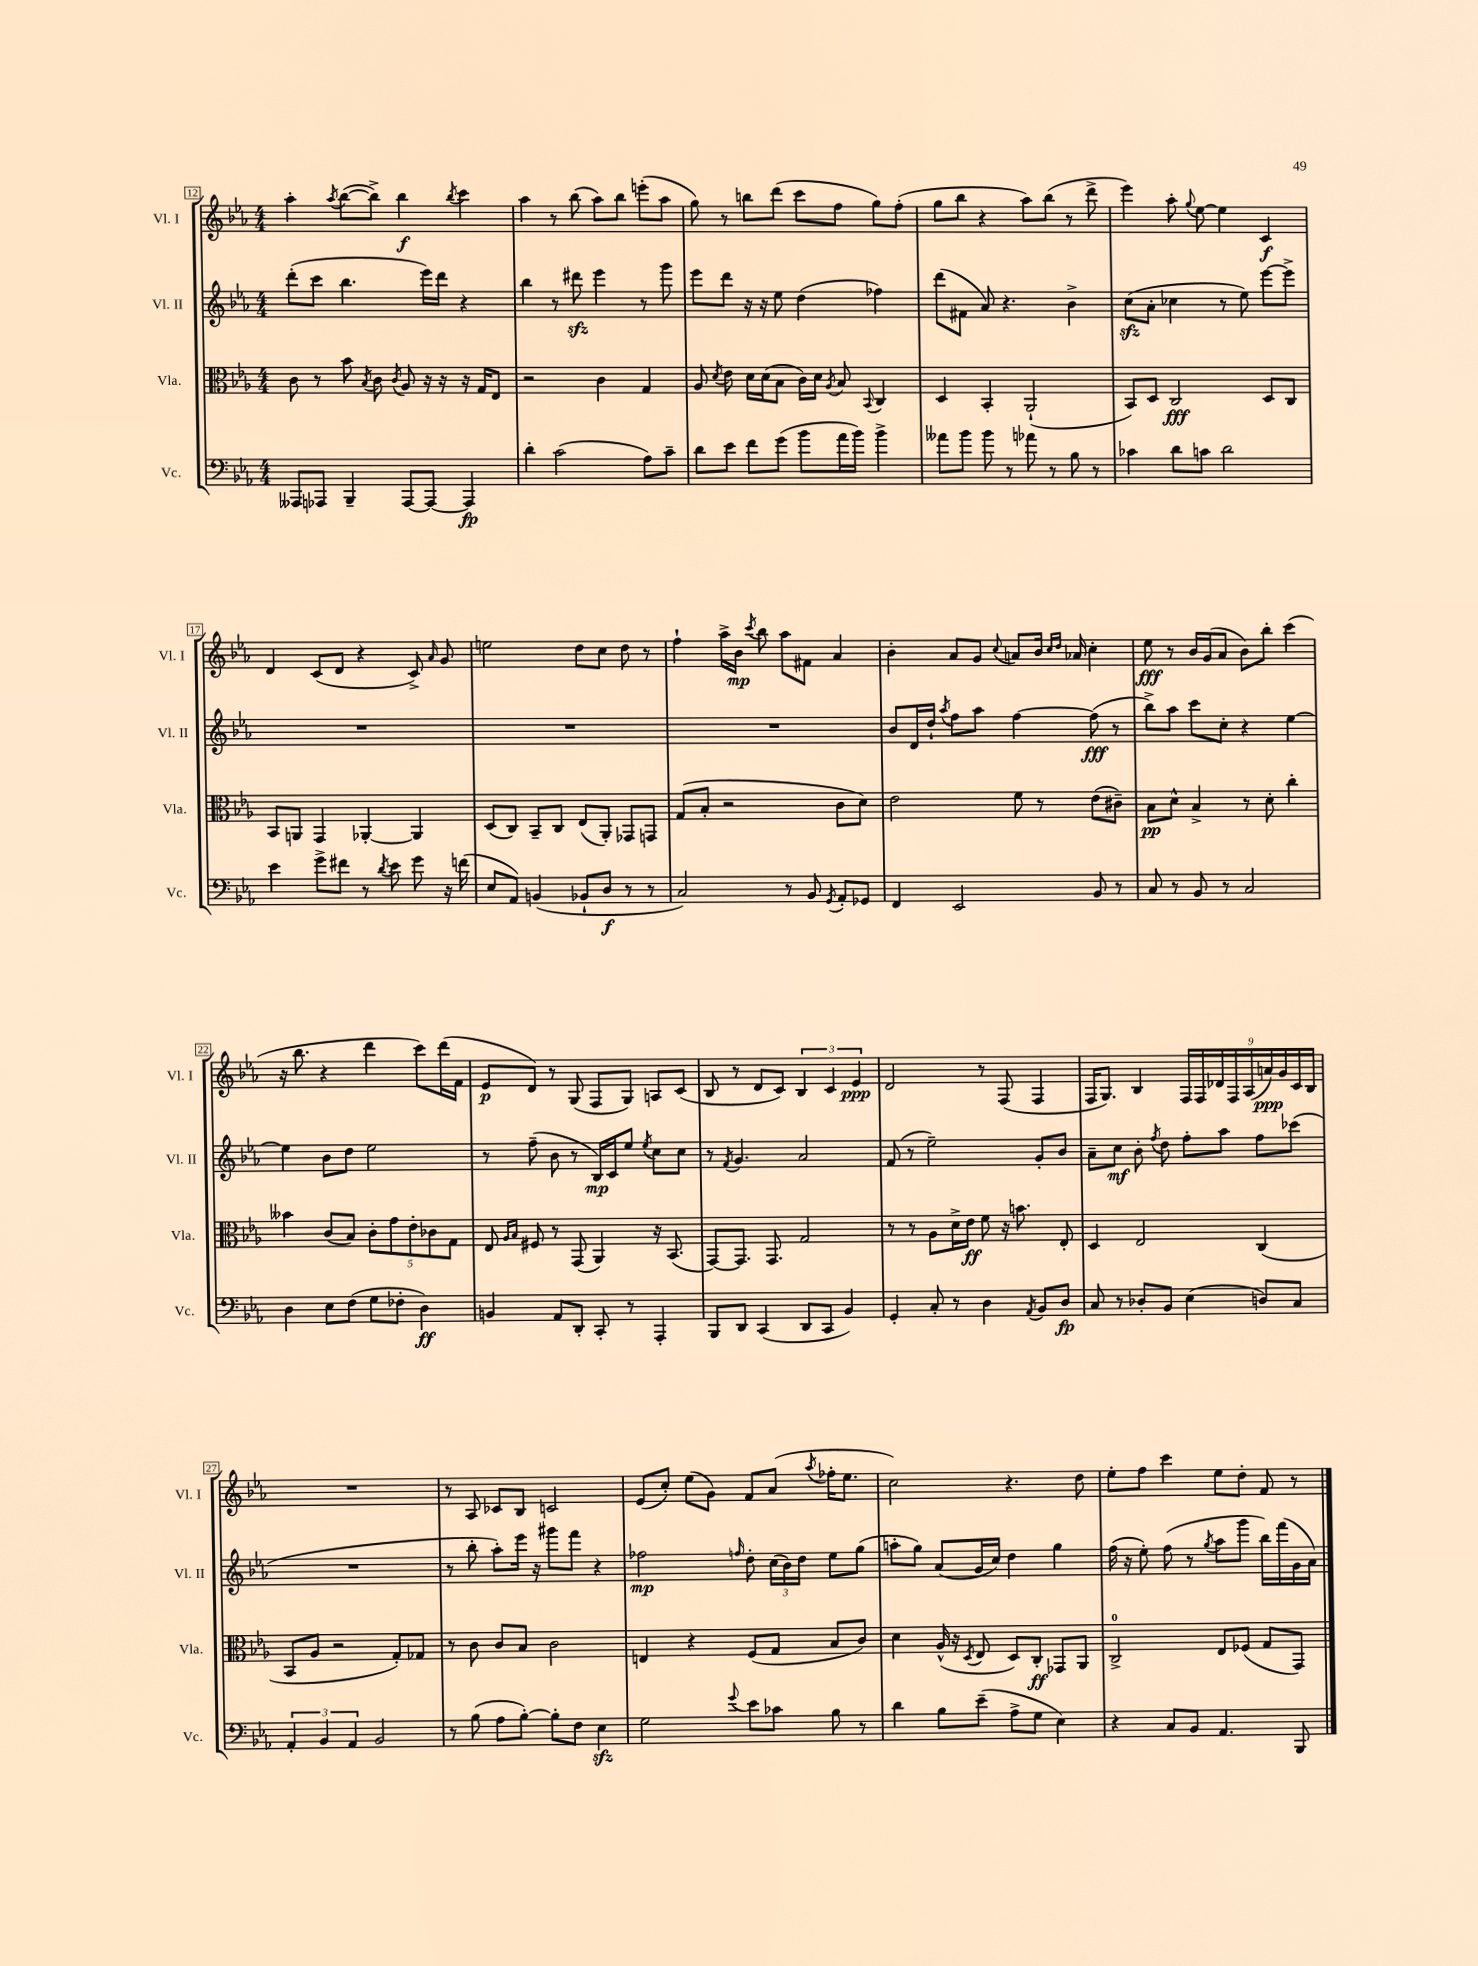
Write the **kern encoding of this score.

**kern	**dynam	**kern	**dynam	**kern	**dynam	**kern	**dynam
*part4	*part4	*part3	*part3	*part2	*part2	*part1	*part1
*staff4	*staff4	*staff3	*staff3	*staff2	*staff2	*staff1	*staff1
*I"Vc.	*	*I"Vla.	*	*I"Vl. II	*	*I"Vl. I	*
*I'Vc.	*	*I'Vla.	*	*I'Vl. II	*	*I'Vl. I	*
*clefF4	*	*clefC3	*	*clefG2	*	*clefG2	*
*k[b-e-a-]	*	*k[b-e-a-]	*	*k[b-e-a-]	*	*k[b-e-a-]	*
*M4/4	*	*M4/4	*	*M4/4	*	*M4/4	*
=12	=12	=12	=12	=12	=12	=12	=12
8AAA--X/L	.	8c\	.	(8ddd'\L	.	4aa-'\	.
8AAA-X/J	.	8r	.	8ccc\J	.	.	.
.	.	.	.	.	.	8qaa-/	.
4BBB-~/	.	8b-\	.	4.bb-\	.	([8bb-\L	.
.	.	8qB-/	.	.	.	.	.
.	.	8c\	.	.	.	8bb-^\J])	.
.	.	8qc/	.	.	.	.	.
[8AAA-/L	.	8A-/	.	.	.	4bb-\	f
8AAA-/J_	.	16r	.	16eee-\LL)	.	.	.
.	.	16r	.	16ddd\JJ	.	.	.
.	.	.	.	.	.	8qbb-/	.
4AAA-/]	fp	16r	.	4r	.	4ccc\	.
.	.	16G/KL	.	.	.	.	.
.	.	8E-/J	.	.	.	.	.
=13	=13	=13	=13	=13	=13	=13	=13
4d'\	.	2r	.	4bb-\	.	4aa-\	.
(2c\	.	.	.	8r	.	8r	.
.	.	.	.	8ddd#Xzz\	.	(8bb-\	.
.	.	4c\	.	4eee-\	.	8aa-\L)	.
.	.	.	.	.	.	8bb-\J	.
8A-\L)	.	4G/	.	8r	.	(8eeen'\L	.
8c~\J	.	.	.	8ggg\	.	8aa-\J	.
=14	=14	=14	=14	=14	=14	=14	=14
8d\L	.	8A-/	.	8eee-\L	.	8gg\)	.
.	.	8qd/	.	.	.	.	.
8e-\J	.	8e-\	.	8ddd\J	.	8r	.
8f\L	.	16d\LL	.	16r	.	8bbn\L	.
.	.	(16d\J	.	16r	.	.	.
(8g\J	.	8B-\J	.	8ee-\	.	(8ddd\J	.
8b-\L	.	16c\LL)	.	(4dd\	.	8ccc\L	.
.	.	16d\JJ	.	.	.	.	.
.	.	8qA-/	.	.	.	.	.
16a-\L	.	8B-/	.	.	.	8ff\J	.
16b-\JJ)	.	.	.	.	.	.	.
.	.	8qqBB-/	.	.	.	.	.
4b-^\	.	4C/	.	4ff-X\)	.	8gg\L)	.
.	.	.	.	.	.	(8ff'\J	.
=15	=15	=15	=15	=15	=15	=15	=15
8a--X\L	.	4D/	.	(8ddd\L	.	8gg\L	.
8b-\J	.	.	.	8f#X\J	.	8bb-\J	.
8b-\	.	4BB-'/	.	8a-/)	.	4r	.
8r	.	.	.	4.r	.	.	.
8a-X\	.	(2AA-`/	.	.	.	8aa-\L)	.
8r	.	.	.	.	.	(8bb-\J	.
8B-\	.	.	.	4b-^\	.	8r	.
8r	.	.	.	.	.	8ddd^\	.
=16	=16	=16	=16	=16	=16	=16	=16
4c-X\	.	8BB-/L)	.	(8cczz\L	.	4eee-\)	.
.	.	8D/J	.	8a-'\J	.	.	.
8d\L	.	2C/	fff	4cc-X\	.	8aa-'\	.
.	.	.	.	.	.	8qqgg/	.
8cn\J	.	.	.	.	.	[8ee-\	.
2d\	.	.	.	8r	.	4ee-\]	.
.	.	.	.	8ee-\)	.	.	.
.	.	8D/L	.	[8eee-\L	.	4c/	f
.	.	8C/J	.	8eee-^\J]	.	.	.
!!LO:LB:g=z
=17	=17	=17	=17	=17	=17	=17	=17
4e-\	.	8BB-/L	.	1r	.	4d/	.
.	.	8AAn/J	.	.	.	.	.
8g^\L	.	4GG/	.	.	.	(8c/L	.
8f#X\J	.	.	.	.	.	8d/J	.
8r	.	[4AA-X'/	.	.	.	4r	.
8qd/	.	.	.	.	.	.	.
8e-\	.	.	.	.	.	.	.
8g\	.	4AA-/]	.	.	.	8c^/)	.
.	.	.	.	.	.	16qqa-/	.
16r	.	.	.	.	.	8g/	.
(16fn\	.	.	.	.	.	.	.
=18	=18	=18	=18	=18	=18	=18	=18
8E-/L	.	(8D/L	.	1r	.	2een\	.
8AA-/J)	.	8C/J)	.	.	.	.	.
(4BBn/	.	8BB-~/L	.	.	.	.	.
.	.	8C/J	.	.	.	.	.
8BB-X`/L	.	(8E-/L	.	.	.	8dd\L	.
8D/J	f	8AA-'/J)	.	.	.	8cc\J	.
8r	.	8GG-X/L	.	.	.	8dd\	.
8r	.	8GGn/J	.	.	.	8r	.
=19	=19	=19	=19	=19	=19	=19	=19
2C/)	.	(8G/L	.	1r	.	4ff`\	.
.	.	8B-'/J	.	.	.	.	.
.	.	2r	.	.	.	16aa-^\LL	.
.	.	.	.	.	.	16b-\JJ	mp
.	.	.	.	.	.	8qccc/	.
.	.	.	.	.	.	8bb-\	.
8r	.	.	.	.	.	8aa-\L	.
8BB-/	.	.	.	.	.	8f#X\J	.
8qGG/	.	.	.	.	.	.	.
8AA-'/L	.	8c\L	.	.	.	4a-/	.
8GG-X/J	.	8d\J)	.	.	.	.	.
=20	=20	=20	=20	=20	=20	=20	=20
4FF/	.	2e-\	.	8b-/L	.	4b-'\	.
.	.	.	.	16d/L	.	.	.
.	.	.	.	16dd`/JJ	.	.	.
.	.	.	.	8qaa-/	.	.	.
2EE-/	.	.	.	8ff\L	.	8a-/L	.
.	.	.	.	8aa-\J	.	8g/J	.
.	.	.	.	.	.	8qqcc/	.
.	.	8f\	.	[4ff\	.	8an/L	.
.	.	8r	.	.	.	16b-/Jk	.
.	.	.	.	.	.	16qqcc/LL	.
.	.	.	.	.	.	16qqdd/JJ	.
.	.	.	.	.	.	16a-X/	.
8BB-/	.	(8e-\L	.	(8ff\]	fff	4cc'\	.
8r	.	8c#X~\J)	.	8r	.	.	.
=21	=21	=21	=21	=21	=21	=21	=21
8C/	.	8B-\L	pp	8bb-^\L)	.	8ee-\	fff
8r	.	8d^^\J	.	8aa-\J	.	8r	.
8BB-/	.	4B-^/	.	8ccc\L	.	16b-/LL	.
.	.	.	.	.	.	(16g/J	.
8r	.	.	.	8cc'\J	.	8a-/J	.
2C/	.	8r	.	4r	.	8b-\L)	.
.	.	8d'\	.	.	.	8bb-'\J	.
.	.	4cc'\	.	[4ee-\	.	(4ccc\	.
!!LO:LB:g=z
=22	=22	=22	=22	=22	=22	=22	=22
4D\	.	4b--X\	.	4ee-\]	.	16r	.
.	.	.	.	.	.	8.bb-\	.
8E-\L	.	(8c/L	.	8b-\L	.	4r	.
(8F\J	.	8B-/J)	.	8dd\J	.	.	.
8G\L	.	10c'\L	.	2ee-\	.	4ddd\	.
.	.	10g\	.	.	.	.	.
8F-X'\J	.	.	.	.	.	.	.
.	.	10e-'\	.	.	.	.	.
4D\)	ff	.	.	.	.	8ccc\L)	.
.	.	10c-X\	.	.	.	.	.
.	.	.	.	.	.	(16ddd\L	.
.	.	10G\J	.	.	.	.	.
.	.	.	.	.	.	16f\JJ	.
=23	=23	=23	=23	=23	=23	=23	=23
4BBn/	.	8E-/	.	8r	.	8e-/L	p
.	.	16qqA-/LL	.	.	.	.	.
.	.	16qqB-/JJ	.	.	.	.	.
.	.	8F#X/	.	(8ff~\	.	8d/J)	.
8AA-/L	.	8r	.	8b-\	.	8r	.
8DD'/J	.	(8GG/	.	8r	.	(8G/	.
8CC'/	.	4AA-/)	.	16B-/LL)	mp	8F/L	.
.	.	.	.	16c/J	.	.	.
8r	.	.	.	8ee-/J	.	8G/J)	.
.	.	.	.	8qee-/	.	.	.
4AAA-'/	.	16r	.	8cc\L	.	8An/L	.
.	.	(8.BB-/	.	.	.	.	.
.	.	.	.	8cc\J	.	(8c/J	.
=24	=24	=24	=24	=24	=24	=24	=24
8BBB-/L	.	[8GG/L)	.	8r	.	8B-/	.
.	.	.	.	8qf/	.	.	.
8DD/J	.	8.GG/J]	.	4.g/	.	8r	.
(4CC/	.	.	.	.	.	8d/L	.
.	.	8.GG/	.	.	.	.	.
.	.	.	.	.	.	8c/J)	.
8DD/L	.	2G/	.	2a-/	.	6B-/	.
8CC/J	.	.	.	.	.	.	.
.	.	.	.	.	.	6c/	.
4BB-/)	.	.	.	.	.	.	.
.	.	.	.	.	.	6e-/	ppp
=25	=25	=25	=25	=25	=25	=25	=25
4GG'/	.	8r	.	(8f/	.	2d/	.
.	.	8r	.	8r	.	.	.
8C'/	.	8A-\L	.	2ee-~\)	.	.	.
8r	.	16d^\L	.	.	.	.	.
.	.	16e-\JJ	ff	.	.	.	.
4D\	.	8f\	.	.	.	8r	.
.	.	16r	.	.	.	(8F/	.
.	.	8.bn\	.	.	.	.	.
8qAA-/	.	.	.	.	.	.	.
8BB-/L	.	.	.	8g'/L	.	4F/	.
8D/J	fp	8E-'/	.	8b-/J	.	.	.
=26	=26	=26	=26	=26	=26	=26	=26
8C/	.	4D/	.	8a-~\L	.	16F/KL	.
.	.	.	.	.	.	8.G/J)	.
8r	.	.	.	8cc\J	mf	.	.
8D-X'/L	.	2E-/	.	8b-'\	.	4B-/	.
.	.	.	.	8qff/	.	.	.
8BB-/J	.	.	.	8dd\	.	.	.
(4E-\	.	.	.	8ff'\L	.	18F/LL	.
.	.	.	.	.	.	18F/	.
.	.	.	.	.	.	18d-X/	.
.	.	.	.	8aa-\J	.	.	.
.	.	.	.	.	.	18F/	.
.	.	.	.	.	.	(18A-/	.
8Dn/L)	.	(4C/	.	8ff\L	.	.	.
.	.	.	.	.	.	18an/)	ppp
.	.	.	.	.	.	18g/	.
8C/J	.	.	.	(8ccc-X\J	.	.	.
.	.	.	.	.	.	18c/	.
.	.	.	.	.	.	18B-/JJ	.
!!LO:LB:g=z
=27	=27	=27	=27	=27	=27	=27	=27
6AA-'/	.	8BB-/L	.	1r	.	1r	.
.	.	8A-/J	.	.	.	.	.
6BB-/	.	.	.	.	.	.	.
.	.	2r	.	.	.	.	.
6AA-/	.	.	.	.	.	.	.
2BB-/	.	.	.	.	.	.	.
.	.	8G'/L)	.	.	.	.	.
.	.	8G-X/J	.	.	.	.	.
=28	=28	=28	=28	=28	=28	=28	=28
8r	.	8r	.	8r	.	8r	.
(8B-\	.	8c\	.	8bb-'\	.	8A-/	.
8A-\L	.	8c/L	.	8aa-'\L)	.	8c-X/L	.
[8B-'\J)	.	8B-/J	.	16eee-\Jk	.	8B-/J	.
.	.	.	.	16r	.	.	.
8B-'\L]	.	2c\	.	8ggg#X\L	.	2cn/	.
8F\J	.	.	.	8fff\J	.	.	.
4E-zz\	.	.	.	4r	.	.	.
=29	=29	=29	=29	=29	=29	=29	=29
2G\	.	4En/	.	2ff-X\	mp	(8e-/L	.
.	.	.	.	.	.	8cc'/J)	.
.	.	4r	.	.	.	(8ee-\L	.
.	.	.	.	.	.	8g\J)	.
8qqg/	.	.	.	16qqffn/	.	.	.
8e-\L	.	(8F/L	.	8dd'\	.	8f/L	.
8c-X\J	.	8G/J	.	(24cc\LL	.	(8a-/J	.
.	.	.	.	24b-\)	.	.	.
.	.	.	.	24dd\JJ	.	.	.
.	.	.	.	.	.	8qaa-/	.
8B-\	.	8B-/L	.	8ee-\L	.	16ff-X'\KL	.
.	.	.	.	.	.	8.ee-\J	.
8r	.	8c/J)	.	(8gg\J	.	.	.
=30	=30	=30	=30	=30	=30	=30	=30
4d\	.	4d\	.	8aan'\L	.	2cc\)	.
.	.	.	.	8gg\J)	.	.	.
8B-\L	.	(16A-^^/	.	(8a-/L	.	.	.
.	.	16r	.	.	.	.	.
.	.	8qD/	.	.	.	.	.
(8e-~\J	.	8E-/	.	16g/L	.	.	.
.	.	.	.	16cc/JJ)	.	.	.
8A-^\L	.	8D/L)	.	4dd\	.	4.r	.
8G\J	.	8C'/J	ff	.	.	.	.
4E-\)	.	8GG-X/L	.	4gg\	.	.	.
.	.	8AA-/J	.	.	.	8dd\	.
=31	=31	=31	=31	=31	=31	=31	=31
4r	.	2C^/	.	(16ff\	.	8ee-'\L	.
.	.	.	.	16r	.	.	.
.	.	.	.	8ee-'\)	.	8ff\J	.
8C/L	.	.	.	(8ff\	.	4ccc\	.
8BB-/J	.	.	.	8r	.	.	.
.	.	.	.	8qgg/	.	.	.
4.AA-/	.	8E-/L	.	8aa-\L	.	8ee-\L	.
.	.	(8F-X/J	.	8ggg\J	.	8dd'\J	.
.	.	8G/L	.	16bb-\LL)	.	8f/	.
.	.	.	.	(16fff\	.	.	.
8BBB-/	.	8GG/J)	.	16g\	.	8r	.
.	.	.	.	16a-\JJ)	.	.	.
==	==	==	==	==	==	==	==
*-	*-	*-	*-	*-	*-	*-	*-
